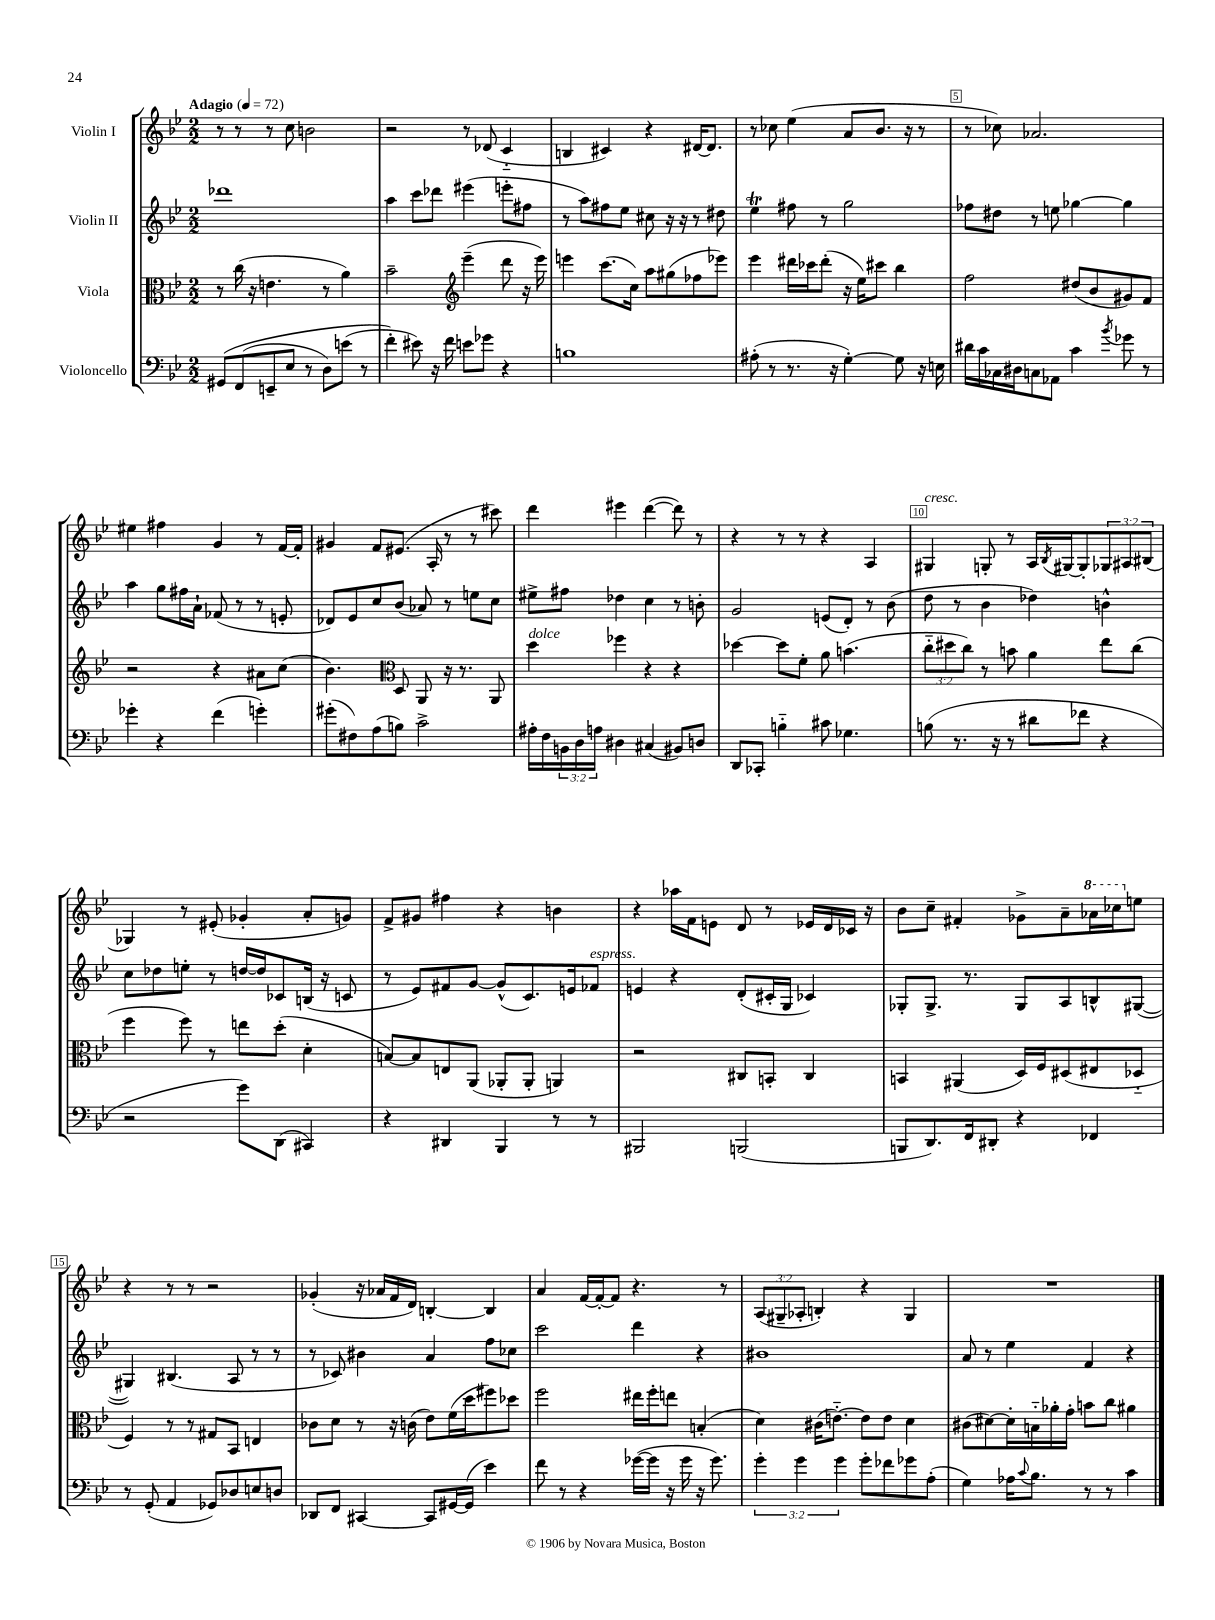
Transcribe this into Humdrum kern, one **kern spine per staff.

**kern	**kern	**kern	**kern
*staff4	*staff3	*staff2	*staff1
*clefF4	*clefC3	*clefG2	*clefG2
*k[b-e-]	*k[b-e-]	*k[b-e-]	*k[b-e-]
*M2/2	*M2/2	*M2/2	*M2/2
*MM72	*MM72	*MM72	*MM72
&(8GG#/L	8r	1ddd-	8r
(8FF/	(16cc\	.	8r
.	16r	.	.
8EE~/	4.e\	.	8r
8E-/J	.	.	8cc\
8r	.	.	2b\
8D\L)	8r	.	.
(8e\J	4a\)	.	.
8r	.	.	.
=	=	=	=
4f'\&)	2b-~\	4aa\	2r
8e#\)	.	8ccc\L	.
16r	.	8ddd-\J	.
16f\	.	.	.
*	*clefG2	*	*
8e\L	(4eee-~\	(4eee#\	8r
8g-\J	.	.	(8d-/
4r	8ddd\	8eee'\L	4c'~/
.	16r	8ff#\J	.
.	16eee-\)	.	.
=	=	=	=
1B	4eee\	8r	4B/
.	.	8aa\L)	.
.	(8.ccc\L	8ff#\	4c#/)
.	.	8ee-\J	.
.	16cc\Jk)	.	.
.	8aa\L	8cc#\	4r
.	(8gg#\	16r	.
.	.	16r	.
.	8ff-\	8r	[16d#/LK
.	.	.	8.d#/]J
.	8eee-\J)	8dd#\	.
=	=	=	=
(8A#'\	4eee-\	4ee-\	8r
8r	.	.	8cc-\
8.r	16ddd#\LL	8ff#\	(4ee-\
.	16ccc-\J	.	.
.	(8ddd#'\J	8r	.
16r	.	.	.
[4G'\)	16r	2gg\	8a/L
.	16ee-\LK)	.	.
.	8ccc#\J	.	8.b-/J
8G\]	4bb-\	.	.
.	.	.	16r
16r	.	.	8r
16E\	.	.	.
=	=	=	=
16d#\LL	2ff\	8ff-\L	8r
16c\	.	.	.
16C-\	.	8dd#\J	8cc-\)
16D#\J	.	.	.
8C\	.	8r	2.a-/
8AA-\J	.	8ee\	.
4c\	(8dd#/L	[4gg-\	.
.	8b-/	.	.
8qb-/	.	.	.
8g-\	8g#/)	4gg-\]	.
8r	8f/J	.	.
=	=	=	=
4g-'\	2r	4aa\	4ee#\
4r	.	8gg\L	4ff#\
.	.	16ff#\L	.
.	.	16a`\JJ	.
(4f\	4r	(8f-/	4g/
.	.	8r	.
4g'\)	8a#\L	8r	8r
.	(8cc\J	8e'/	[16f/LL
.	.	.	16f'/]JJ
=	=	=	=
(8g#'\L	4.b-\)	8d-/L)	4g#/
8F#\)	.	8e-/	.
(8A\	.	8cc/	8f/L
*	*clefC3	*	*
8B\J)	8D/	(8b-/J	(8.e#/J
2c^\	8AA/	8a-/)	.
.	.	.	16A'/
.	16r	8r	8r
.	8.r	.	.
.	.	8ee\L	8r
.	8AA/	8cc\J	8ccc#\)
=	=	=	=
16A#'\LL	4dd\	8ee#^\L	4ddd\
16F\	.	.	.
24BB\	.	8ff#\J	.
24D\	.	.	.
24A\JJ	.	.	.
4D#\	4ff-\	4dd-\	4eee#\
(4C#/	4r	4cc\	([4ddd\
8BB#/L)	4r	8r	8ddd\])
8D/J	.	8b'\	8r
=	=	=	=
8DD/L	[4dd-\	2g/	4r
8CC-'/J	.	.	.
4B'~\	8dd-\]L	.	8r
.	8f'\J	.	8r
8c#\	8a\	(8e/L	4r
4.G-\	(4.b\	8d'/J)	.
.	.	8r	4A/
.	.	(8b-\	.
=	=	=	=
(8B\	12cc'~\L	8dd\	4G#/
.	12dd#\	.	.
8.r	.	8r	.
.	12cc\J)	.	.
.	8r	4b-\	8G'/
16r	.	.	.
8r	8b\	.	8r
8d#\L	4a\	4dd-\)	16A/LL
.	.	.	8qB-/
.	.	.	[16G#/J
8f-\J	.	.	8G#'/]
4r	8ee-\L	4b^^\	12G-/
.	.	.	12A#/
.	(8cc\J	.	.
.	.	.	(12B#/J
=	=	=	=
2r	4ff\	8cc\L	4G-/)
.	.	8dd-\	.
.	8ff\)	8ee'\J	8r
.	8r	8r	(8e#'/
8g\L)	8ee\L	[16dd/LL	4g-'/
.	.	16dd/]J	.
(8DD\J	(8dd'\J	8c-/	.
4CC#/)	4d'\	(16B/Jk	8a'/L
.	.	16r	.
.	.	8c/	8g/J)
=	=	=	=
4r	[8B/L)	8r	8f^/L
.	8B/]	8e-/L)	8g#/J
4DD#/	8E/	8f#/	4ff#\
.	(8AA/J	[8g/J	.
4BBB-/	8AA-'/L	(8g^^/]L	4r
.	8AA-'/J	8.c/)	.
8r	4AA/)	.	4b\
.	.	16e/k	.
8r	.	8f-/J	.
=	=	=	=
2BBB#/	2r	4e/	4r
.	.	4r	16aa-\LL
.	.	.	16f\J
.	.	.	8e\J
(2BBB/	8C#/L	(8d'/L	8d/
.	8BB'/J	16c#'/L	8r
.	.	16G/JJ	.
.	4C#/	4c-/)	16e-/LL
.	.	.	16d/
.	.	.	16c-/JJ
.	.	.	16r
=	=	=	=
8BBB/L	4BB/	8G-'/L	8b-\L
8.DD/)	.	8.G-^/J	8cc~\J
.	(4AA#/	.	4f#'/
16FF/k	.	8.r	.
8DD#'/J	.	.	.
4r	16D/LL)	8G-/L	8g-^\L
.	16F/J	.	.
.	(8D#/	8A/	8a~\
4FF-/	8E#/	8B^^/	16aa-\L
.	.	.	16ccc-\J
.	8D-'~/J	([8G#/J	8ee\J
=	=	=	=
8r	4F/)	4G#/])	4r
(8GG'/	.	.	.
4AA/	8r	(4.B#/	8r
.	8r	.	8r
8GG-/L)	8G#/L	.	2r
8D-/	8BB-/J	8A/	.
8E/	4E/	8r	.
8D/J	.	8r	.
=	=	=	=
8DD-/L	8c-\L	8r	(4g-'/
8FF/J	8d\J	8c-/)	.
[4CC#/	8r	4b#\	16r
.	.	.	16a-/LL
.	16r	.	16f/
.	(16c\	.	16d/JJ)
8CC#/]L	8e-\L)	4a/	[4B'/
[16GG#/L	(16f\L	.	.
(16GG#/]JJ	16dd\J	.	.
4e-\)	8ff#\)	8ff\L	4B/]
.	8dd-\J	8cc-\J	.
=	=	=	=
8f\	2ff\	2ccc\	4a/
8r	.	.	.
4r	.	.	[16f/LL
.	.	.	16f'/_J
.	.	.	8f/]J
([16g-\LL	16ee#\LL	4ddd\	4.r
16g-\]JJ	16ff'\J	.	.
16r	8ee\J	.	.
16g-\	.	.	.
16r	(4B'/	4r	.
8.g-\)	.	.	.
.	.	.	8r
=	=	=	=
6g'\	4d\)	1b#	(12A/L
.	.	.	12G#~/
6g\	.	.	12A-'/J
.	(16c#\LK	.	4B'/)
.	[8.e'~\J)	.	.
6g\	.	.	.
8g'\L	8e\]L	.	4r
8f-\	8e\J	.	.
8g-\	4d\	.	4G#/
(8A'\J	.	.	.
=	=	=	=
4G\)	(8c#\L	8a/	1r
.	[8d#\)	8r	.
16A-\LK	16d#'\]L	4ee-\	.
8qqc/	.	.	.
8.B-\J	16B'~\	.	.
.	16a-'\	.	.
.	16g'\JJ	.	.
8r	8b\L	4f/	.
8r	8cc\J	.	.
4c\	4a#\	4r	.
==	==	==	==
*-	*-	*-	*-
